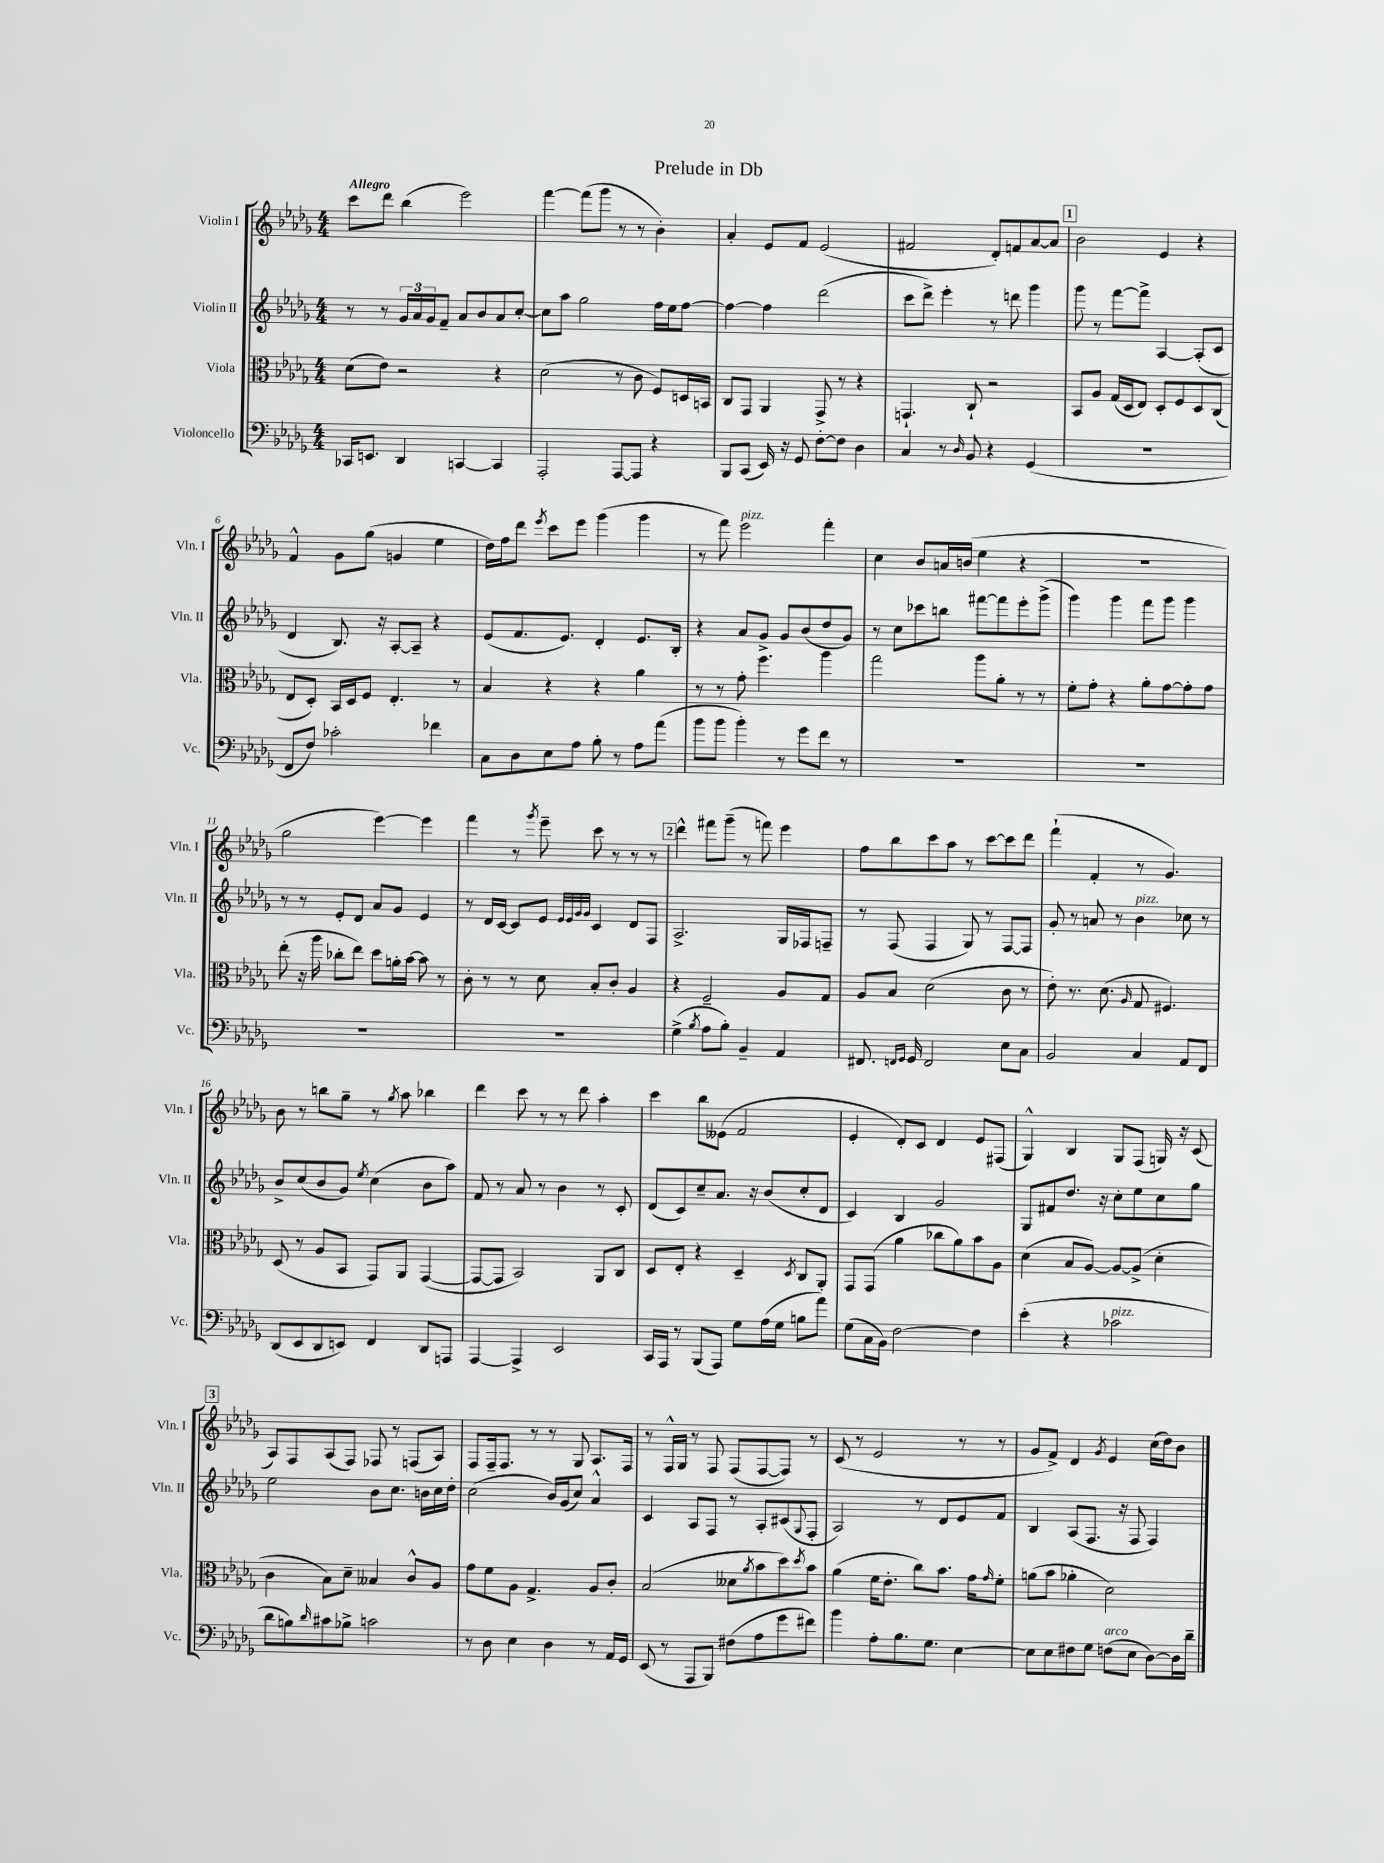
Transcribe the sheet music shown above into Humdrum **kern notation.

**kern	**kern	**kern	**kern
*staff4	*staff3	*staff2	*staff1
*clefF4	*clefC3	*clefG2	*clefG2
*k[b-e-a-d-g-]	*k[b-e-a-d-g-]	*k[b-e-a-d-g-]	*k[b-e-a-d-g-]
*M4/4	*M4/4	*M4/4	*M4/4
16CC-/LK	(8d-\L	8r	8ccc\L
8.EE/J	.	.	.
.	8e-\J)	8r	8ddd-\J
4DD-/	2r	24g-/LL	(4bb-\
.	.	24a-/	.
.	.	24g-/J	.
.	.	8f~/J	.
[4CC/	.	8a-/L	2eee-\)
.	.	8b-/	.
4CC/]	4r	8a-/	.
.	.	[8cc'/J	.
=	=	=	=
2AAA-'/	(2d-\	8cc\]L	[4fff\
.	.	8aa-\J	.
.	.	2gg-\	(8fff\]L
.	.	.	8ggg-\J
[8AAA-/L	8r	.	8r
8AAA-/]J	8c\	.	8r
4r	8F/L)	16ff\LL	4b-'\)
.	.	16ee-\J	.
.	16D/L	[8ff\J	.
.	16BB/JJ	.	.
=	=	=	=
8BBB-/L	8C/L	4ff\_	4a-'/
(8CC/J	8GG-/J	.	.
16EE-/)	4AA-/	4ff\]	8e-/L
16r	.	.	.
8GG-/	.	.	8f/J
[8F'\L	8GG-^/	(2ddd-\	(2e-/
8F\]J	8r	.	.
4D-\	4r	.	.
=	=	=	=
4C/	4.GG`/	8ccc\L	2f#/
.	.	8ddd-^\J)	.
8r	.	4eee-'\	.
16qqD-/	.	.	.
8BB-/	8C`/	.	.
4r	2r	8r	8d-'/L)
.	.	8ddd\	8f/
(4GG-/	.	4ggg-\	[8a-/
.	.	.	8a-/]J
=	=	=	=
1r	8BB-/L	8ggg-\	2b-\
.	8A-/J	8r	.
.	(16G-/LL	[8fff\L	.
.	16D-/J	.	.
.	8E-/J)	8fff^\]J	.
.	8D-'/L	[4A-/	4e-/
.	8F/	.	.
.	8D-/	(8A-'/]L	4r
.	(8C/J	8c/J	.
=	=	=	=
8FF/L	8E-/L	4d-/	4f^^/
8F/J)	8D-'/J)	.	.
2c-'\	16BB-/LL	8.B-/)	8g-\L
.	16D-/J	.	.
.	8F/J	.	(8gg-\J
.	.	16r	.
.	4.E-'/	[8A-'/L	4g/
.	.	8A-~/]J	.
4f-\	.	4r	4ee-\
.	8r	.	.
=	=	=	=
8C\L	4B-/	(8e-/L	16dd-\LL)
.	.	.	16ff\J
8D-\	.	8.f/	8ddd-\J
.	.	.	8qeee-/
8E-\	4r	.	8ccc\L
.	.	8.e-/J)	.
8A-\J	.	.	8eee-\J
8B-'\	4r	4d-'/	(4ggg-\
8r	.	.	.
8A-\L	4a-\	8.e-/L	4ggg-\
(8a-\J	.	.	.
.	.	16B-'/Jk	.
=	=	=	=
8b-\L	8r	4r	8r
8b-\J	8r	.	8fff\)
4b-'\)	8g-'\	8a-/L	2eee-\
.	4.ff\	8g-^/J	.
8r	.	8g-/L	.
8g-\L	.	(8b-/	.
8f\J	4aa-\	8dd-/	4fff'\
8r	.	8g-/J)	.
=	=	=	=
1r	2gg-\	8r	4cc\
.	.	8cc\L	.
.	.	8ccc-\	8b-/L
.	.	8bb\J	16a/L
.	.	.	(16b/JJ
.	8aa-\L	[8fff#\L	4ee-\
.	8a-'\J	8fff#\]	.
.	8r	8eee-'\	4r
.	8r	(8ggg-^\J	.
=	=	=	=
1r	8f'\L	4ggg-\)	1r
.	8g-'\J	.	.
.	4r	4ggg-\	.
.	8a-'\L	8fff\L	.
.	[8g-\	8ggg-\J	.
.	8g-'\]	4ggg-\	.
.	8g-\J	.	.
=	=	=	=
1r	(8ee-'\	8r	2gg-\
.	16r	8r	.
.	16aa-\	.	.
.	8cc-'\L	8e-'/L	.
.	8ee-\J)	8d-/J	.
.	8dd-\L	8a-/L	[4eee-\)
.	16a'\L	8g-/J	.
.	[16b-\JJ	.	.
.	8b-\]	4e-/	4eee-\]
.	8r	.	.
=	=	=	=
1r	8c'\	8r	4fff\
.	8r	16d-/LL	.
.	.	[16c/JJ	.
.	8r	8c/]L	8r
.	.	.	8qggg-/
.	8d-\	8e-/J	8eee-~\
.	.	32qqe-/LLL	.
.	.	32qqe-/	.
.	.	32qqg-/	.
.	.	32qqg-/JJJ	.
.	8B-'/L	4c/	8ccc\
.	8c'/J	.	8r
.	4A-/	8d-/L	8r
.	.	8F/J	8r
=	=	=	=
(4G-^\	4r	2.A-^/	4ddd-^^\
8qB-/	.	.	.
8A-\L	2F~/	.	8fff#\L
8B-'\J)	.	.	(8ggg-~\J
4BB-~/	.	.	8r
.	.	.	8fff\)
4AA-/	8A-/L	16G-/LL	4eee-\
.	.	16F-/J	.
.	8G-/J	8F~/J	.
=	=	=	=
8.FF#/	8A-/L	8r	8ff\L
.	8B-/J	(8F/	8bb-\
16qqFF/LL	.	.	.
16qqGG-/JJ	.	.	.
16GG-/	.	.	.
2FF/	(2d-\	4F/	8ccc\
.	.	.	8aa-\J
.	.	8G-/)	8r
.	.	8r	[8ccc\L
8E-\L	8c\	[8F/L	8ccc\]
8C\J	8r	8F/]J	8ddd-\J
=	=	=	=
2BB-/	8e-'\)	8g-'/	(4fff`\
.	8.r	8r	.
.	.	8a/	4f'/
.	(8.d-\	.	.
.	.	8r	.
.	16qqA-/	.	.
4C/	8G-/	4b-\	8r
.	4.F#/)	.	4.g-/)
8AA-/L	.	8cc-\	.
8FF/J	.	8r	.
=	=	=	=
(8DD-/L	(8D-/	8b-^/L	8b-\
8EE-/	8r	(8cc/	8r
8DD-/	8A-/L	8b-/	8bb\L
8EE/J)	8BB-/J	8g-/J)	8gg-~\J
.	.	8qee-/	.
4FF/	8GG-/L)	(4cc\	8r
.	.	.	8qgg-/
.	8AA-/J	.	8aa-\
8DD-/L	([4GG-/	8b-\L	4bb-\
8AAA/J	.	8aa-\J)	.
=	=	=	=
[4AAA-/	8GG-/_L	8f/	4ddd-\
.	8GG-/]J	8r	.
4AAA-^/]	2BB-/)	8a-/	8ccc\
.	.	8r	8r
2EE-/	.	4b-\	8r
.	.	.	8ddd-\
.	8AA-/L	8r	4aa-'\
.	8C/J	8c'/	.
=	=	=	=
16CC/LL	8D-/L	(8d-/L	4ccc\
16AAA-/JJ	.	.	.
8r	8E-'/J	8c/)	.
(8BBB-/L	4r	8cc~/	8bb-\L
8AAA-/J)	.	8.a-/J	(8e--\J
8G-\L	4D-~/	.	2f/
.	.	16r	.
(16A-\L	.	(8b-/L	.
16G-\JJ	.	.	.
.	8qD-/	.	.
8B\L	8C/L	8cc'/	.
8a-\J)	8AA-'/J	8d-/J	.
=	=	=	=
(8G-\L	8GG-/L	4c/)	4e-'/
16C\L	(8GG-/J	.	.
16BB-\JJ)	.	.	.
[2F\	4a-\	4B-/	8d-'/L)
.	.	.	8c/J
.	8cc-\L	2g-/	4d-/
.	8a-\)	.	.
4F\]	8b-\	.	8e-/L
.	8A-\J	.	(8F#/J
=	=	=	=
(4e-'\	(4d-\	8G-/L	4G-^^/)
.	.	8f#/	.
4r	8B-/L	8.dd-/J	4B-/
.	[8A-/J)	.	.
.	.	16r	.
2c-\	8A-/_L	8cc'\L	8G-/L
.	(8A-^/]J	8ee-\	(8F/J
.	4d-'\	8cc\	16G/)
.	.	.	16r
.	.	8gg-\J	(8c/
=	=	=	=
8d-\L	4c\	2ee-\	8A-/L)
8B\)	.	.	8F/
16qqd-/	.	.	.
8c#\	8B-\L)	.	(8A-/
8B-^\J	8d-~\J	.	8F/J)
2c\	4B--/	8b-\L	8F-/
.	.	8.cc\J	8r
.	8c^^/L	.	(8F/L
.	.	16b\LL	.
.	8A-/J	16cc\	8A-/J)
.	.	16dd-'\JJ	.
=	=	=	=
8r	8g-\L	(2cc\	8F/L
8D-\	8f\	.	16F~/k
.	.	.	8.F/J
4E-\	8A-\J	.	.
.	4.G-^/	.	8r
4D-\	.	16b-/LL)	8r
.	.	(16g-/J	.
.	.	8cc/J)	8G-/
8r	8A-/L	4a-^^/	8.A-/L
16AA-/LL	8c'/J	.	.
16GG-/JJ	.	.	16F/Jk
=	=	=	=
(8EE-/	(2B-/	4c/	8r
8r	.	.	16F^^/LL
.	.	.	16G-/JJ
8AAA-/L	.	8A-/L	8r
8BBB-/J)	.	8F/J	8F/
(8F#\L	8d--\L	8r	(8F/L
.	8qa-/	.	.
8A-\	8b-\	8A-'/L	[8F/
8g-\	8dd-\)	(8c#/	8F/]J)
.	8qdd-/	8qqG-/	.
8f#\J)	8b-\J	8F'/J	8r
=	=	=	=
4b-\	(4a-\	2A-/)	(8c/
.	.	.	8r
8A-'\L	16f\LK	.	2e-/
.	8.e-'\J	.	.
8.B-\	.	.	.
.	8cc\L)	8r	.
8.G-\J	.	.	.
.	8.b-\J	8d-/L	.
[4E-\	.	8e-/	8r
.	16g-\LK	.	.
.	16qqg-/	.	.
.	8f'\J	8f/J	8r
=	=	=	=
8E-\]L	(8a\L	4B-/	8g-/L
8E-\	8b-\J	.	8f^/J)
8F#\	4a-'\	(8A-/L	4d-/
8G-\J	.	8.F/J	.
.	.	.	8qg-/
(8F\L	2d-\)	.	4e-/
.	.	16r	.
8E-\J	.	8F/	.
[8D-\L)	.	4F/)	(16cc\LL
.	.	.	16dd-\J)
16D-\]L	.	.	8b-\J
16d-~\JJ	.	.	.
==	==	==	==
*-	*-	*-	*-
